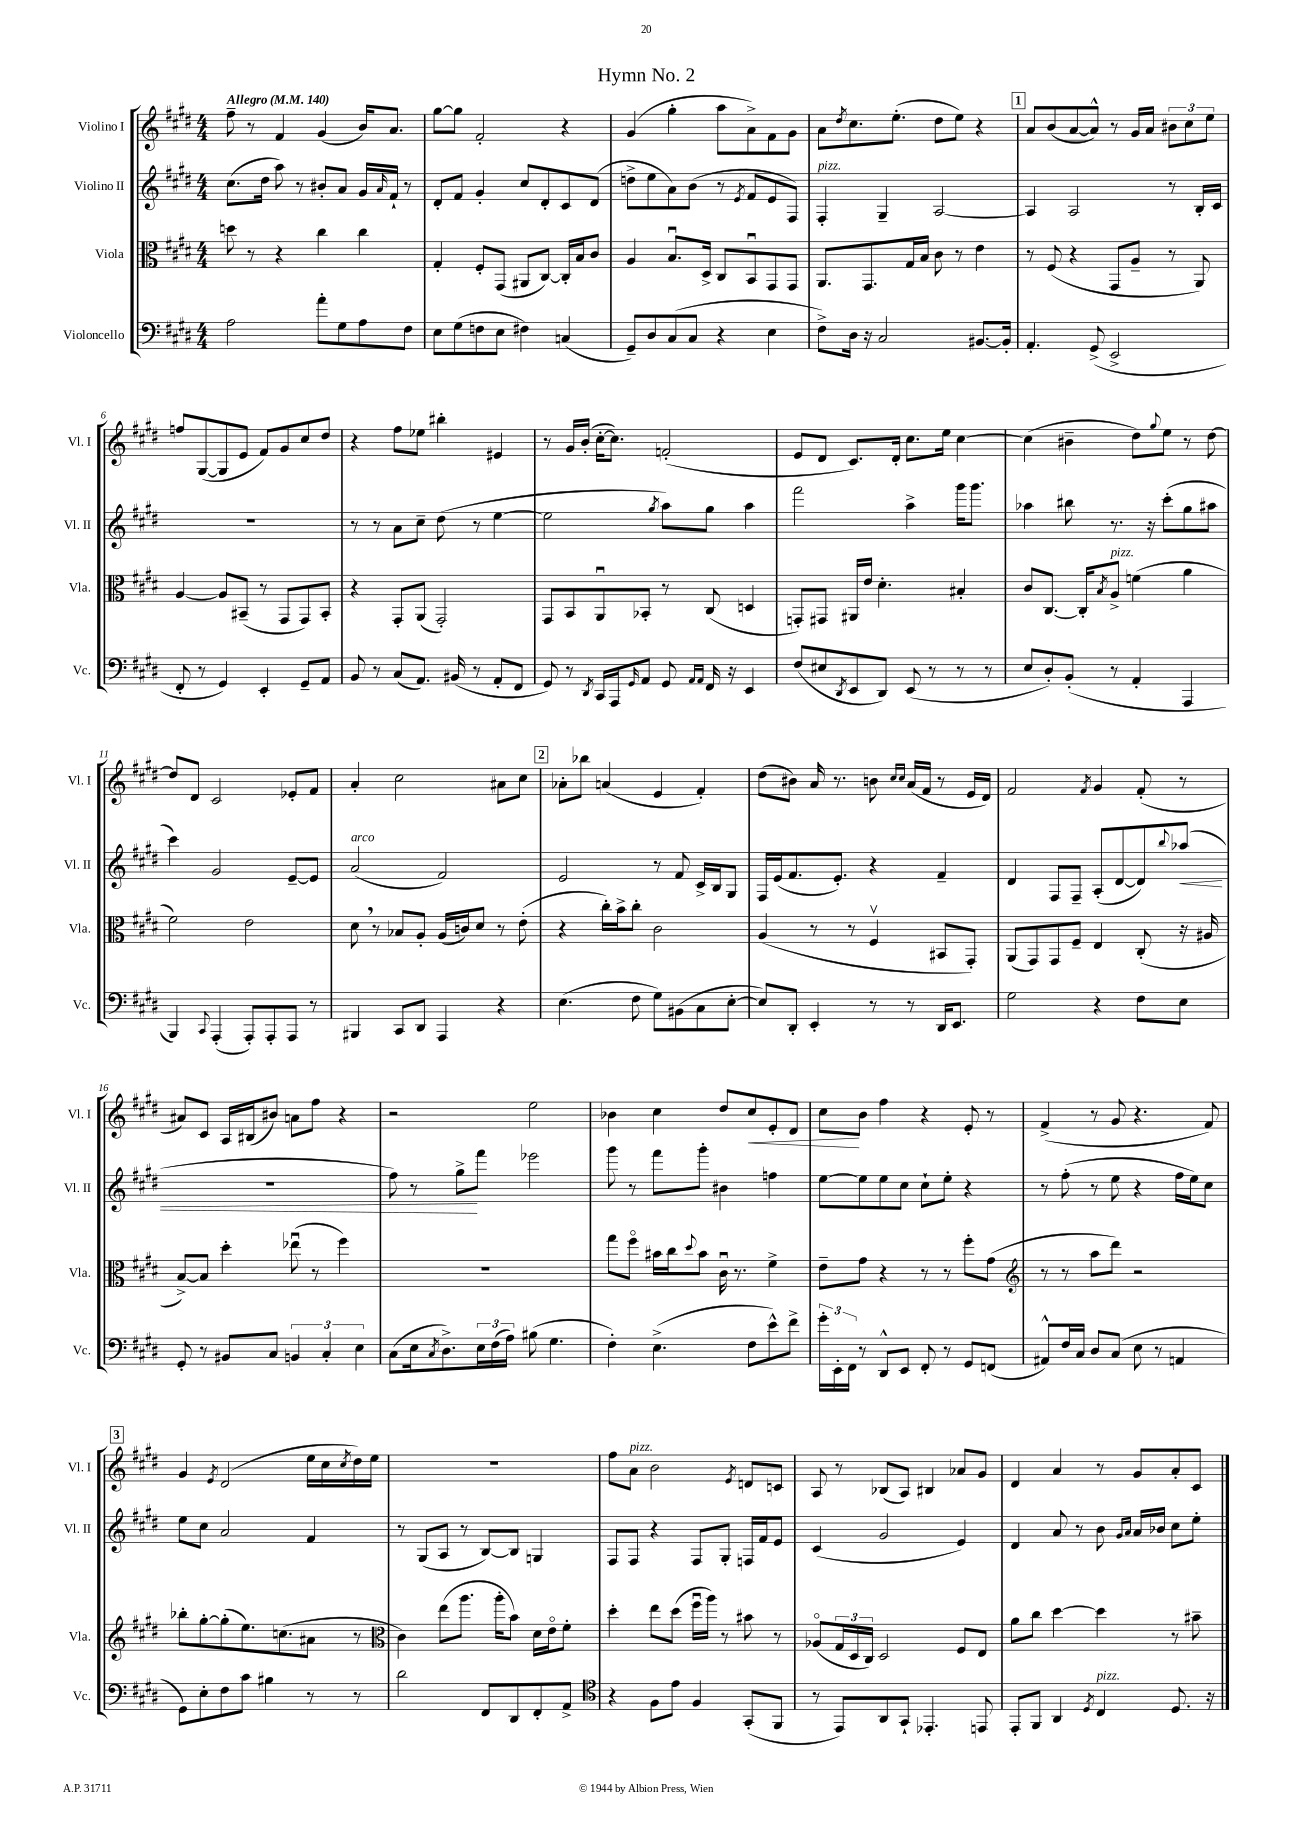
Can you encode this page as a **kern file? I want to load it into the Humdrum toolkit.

**kern	**kern	**kern	**kern
*staff4	*staff3	*staff2	*staff1
*clefF4	*clefC3	*clefG2	*clefG2
*k[f#c#g#d#]	*k[f#c#g#d#]	*k[f#c#g#d#]	*k[f#c#g#d#]
*M4/4	*M4/4	*M4/4	*M4/4
*MM140	*MM140	*MM140	*MM140
2A	8dd	(8.cc#	8ff#~
.	8r	.	8r
.	.	16dd#	.
.	4r	8aa)	4f#
.	.	8r	.
8a'	4cc#	8b#'	(4g#
8G#	.	8a	.
8A	4cc#	16g#	16b)
.	.	16qqa	.
.	.	16f#`	8.a
8F#	.	8r	.
=	=	=	=
8E	4G#'	8d#'	[8gg#
(8G#	.	8f#	8gg#]
8F	8F#'	4g#'	2f#'
8E	(8GG#	.	.
4F#)	8AA#	8cc#	.
.	[8C#)	8d#'	.
(4C	16C#']	8c#	4r
.	16B	.	.
.	8c#	(8d#	.
=	=	=	=
8GG#~)	4A	8dd^	(4g#
8D#	.	8ee	.
(8C#	8.Bu	8a)	4gg#'
8C#	.	(8b	.
.	16D#^	.	.
4r	8C#	8r	8aa
.	.	8qe	.
.	8BBu	8f#	8a^)
4E	8GG#	8e	8f#
.	8GG#	8F#)	8g#
=	=	=	=
8F#^)	8.AA	4F#'	8a
.	.	.	8qdd#
16D#	.	.	8.cc#
16r	8.GG#	.	.
2C#	.	4G#~	.
.	.	.	(8.ee'
.	16G#	.	.
.	16B	.	.
.	8c#	[2A	8dd#
.	8r	.	8ee)
[8.BB#	4e	.	4r
16BB#']	.	.	.
=	=	=	=
4.AA'	8r	4A]	8a
.	(8F#	.	(8b
.	4r	2A	[8a
(8GG#^	.	.	8a^^])
2EE^	8GG#	.	8r
.	8A~	.	16g#
.	.	.	16a
.	8r	8r	12b#
.	.	.	12cc#
.	8AA)	16B'	.
.	.	.	12ee
.	.	16c#	.
=	=	=	=
8FF#'	[4A	1r	8ff
8r	.	.	([8G#
4GG#)	8A]	.	8G#]
.	(8BB#~	.	8e
4EE'	8r	.	8f#)
.	8GG#	.	8g#
8GG#~	8GG#)	.	8cc#
8AA	8BB#'	.	8dd#
=	=	=	=
8BB	4r	8r	4r
8r	.	8r	.
(8C#	8GG#'	8a	8ff#
8.AA)	(8AA	8cc#~	8ee-
.	2GG#')	(8dd#	4bb#'
(16BB#	.	.	.
8r	.	8r	.
8AA'	.	[4ee	4e#
8FF#	.	.	.
=	=	=	=
8GG#)	8GG#	2ee]	8r
8r	8BB	.	16g#
.	.	.	(16b'
8qDD#	.	.	.
16CC#	8AAu	.	[16cc#'
16AAA	.	.	8.cc#])
16qqGG#	.	.	.
8AA	8BB-'	.	.
.	.	8qgg#	.
8GG#	8r	8aa)	(2f'
16qqAA	.	.	.
16qqAA	.	.	.
16FF#	(8C#	8gg#	.
16r	.	.	.
4EE	4D	4aa	.
=	=	=	=
(8F#	8GG')	2fff#	8e
8E#	8GG#	.	8d#
8qDD#	.	.	.
8EE	16AA#	.	8.c#)
.	16e	.	.
8DD#)	4.d#'	.	.
.	.	.	16d#'
(8EE	.	4aa^	8.cc#
8r	.	.	.
.	.	.	16ee
8r	4B#'	16ggg#	[4cc#
.	.	8.ggg#	.
8r	.	.	.
=	=	=	=
8E	8c#	4aa-	(4cc#]
8D#')	[8.C#	.	.
(8BB'	.	8bb#	4b#~
.	16C#']	.	.
.	8qB	.	.
8r	8A^	8.r	.
4AA'	(4f	.	8dd#)
.	.	16r	.
.	.	.	8qqgg#
.	.	(8ccc#'	8ee
4AAA	4a	8gg#	8r
.	.	8aa#	[8dd#
=	=	=	=
4BBB)	2f#)	4ccc#)	8dd#]
.	.	.	8d#
8qqCC#	.	.	.
(4AAA'	.	2g#	2c#
8AAA')	2e	.	.
8AAA'	.	.	.
8AAA	.	[8e~	8e-'
8r	.	8e]	8f#
=	=	=	=
4BBB#	8d#	(2a	4a'
.	8r	.	.
8CC#	8B-	.	2cc#
8DD#	8A'	.	.
4AAA	(16A	2f#)	.
.	16c)	.	.
.	8d#	.	.
4r	8r	.	8a#
.	(8e'	.	8cc#
=	=	=	=
(4.E	4r	2e	8a-'
.	.	.	8bb-
.	16cc#')	.	(4a
.	16b^	.	.
8F#	8cc#'	.	.
8G#)	2c#	8r	4e
(8BB#	.	8f#	.
8C#	.	16c#^	4f#')
.	.	16B	.
[8E'	.	8G#	.
=	=	=	=
8E])	(4A	16F#	(8dd#
.	.	(16e	.
8DD#'	.	8.f#	8b#)
4EE'	8r	.	16a
.	.	8.e')	8.r
.	8r	.	.
8r	4F#v	4r	8b
.	.	.	16qqcc#
.	.	.	16qqcc#
8r	.	.	(16a
.	.	.	16f#
16DD#	8BB#	4f#~	8r
8.EE	.	.	.
.	8GG#')	.	16e
.	.	.	16d#)
=	=	=	=
2G#	(8AA	4d#	2f#
.	8GG#)	.	.
.	8GG#	8F#	.
.	8F#~	8F#~	.
.	.	.	8qf#
4r	4E	(8A'	4g#
.	.	[8d#	.
8F#	(8C#'	8d#])	(8f#'
.	.	8qqbb	.
8E	16r	(8aa-	8r
.	16A#	.	.
=	=	=	=
8GG#'	[8B^)	1r	8a#)
8r	8B]	.	8c#
8BB#	4dd#'	.	16A
.	.	.	(16B#
8C#	.	.	8b#)
6BB	(8ee-u	.	8a
.	8r	.	8ff#
6C#'	.	.	.
.	4ff#)	.	4r
6E	.	.	.
=	=	=	=
(8C#	1r	8ff#)	2r
16E	.	8r	.
8qC#	.	.	.
8.D#^)	.	.	.
.	.	8gg#^	.
24E	.	8fff#	.
(24F#	.	.	.
24A)	.	.	.
(8B#	.	2eee-	2ee
4.G#	.	.	.
=	=	=	=
4F#')	8gg#	8ggg#	4b-
.	8ff#o	8r	.
(4.E^	16b#	8fff#	4cc#
.	16cc#	.	.
.	8qqdd#	.	.
.	8b#	8ggg#'	.
.	16c#u	4b#	8dd#
.	8.r	.	.
8F#	.	.	8cc#
8e^^)	4f#^	4ff	8e'
8f#^	.	.	8d#
=	=	=	=
24g#'	8e~	[8ee	8cc#
24EE'	.	.	.
24FF#	.	.	.
8r	8g#	8ee]	8b
8DD#^^	4r	8ee	4ff#
8EE	.	8cc#	.
8FF#'	8r	8cc#`	4r
8r	8r	8ee'	.
8GG#	8ff#'	4r	8e'
(8FF	(8g#	.	8r
=	=	=	=
*	*clefG2	*	*
8AA#^^)	8r	8r	(4f#^
16F#	8r	(8ff#'	.
16C#	.	.	.
8D#	8aa	8r	8r
(8C#	8ddd#)	8ee	8g#
8E	2r	4r	4.r
8r	.	.	.
4AA	.	16ff#	.
.	.	16ee)	.
.	.	8cc#	8f#)
=	=	=	=
8GG#)	8bb-'	8ee	4g#
8E'	[8gg#'	8cc#	.
.	.	.	8qe
8F#	(8gg#']	2a	(2d#
8c#	8.ee)	.	.
4B#	.	.	.
.	(8.cc	.	.
8r	8a#	4f#	16ee
.	.	.	16cc#
.	.	.	8qcc#
8r	8r	.	16dd#)
.	.	.	16ee
=	=	=	=
*	*clefC3	*	*
2d#	4c#)	8r	1r
.	.	(8G#	.
.	(8ee	8A	.
.	8.aa	8r	.
8FF#	.	[8B)	.
.	16aa'	.	.
8DD#	8b)	8B]	.
8FF#'	16d#	4G	.
.	16eo	.	.
8AA^	8f#'	.	.
=	=	=	=
*clefC4	*	*	*
4r	4dd#'	8F#	8ff#
.	.	8F#	8a
8F#	8ee	4r	2b
8e	(8dd#	.	.
4F#	16ff#u	8F#	.
.	16aa)	.	.
.	8r	8G#'	.
.	.	.	8qe
(8GG#'	8b#	16F	8d
.	.	16f#	.
8FF#	8r	8e	8c
=	=	=	=
8r	(8A-o	(4c#	8A
8EE)	24G#	.	8r
.	24D#	.	.
.	24C#)	.	.
8AA	2D#	2g#	(8B-
8GG#`	.	.	8A)
4.EE-'	.	.	4B#
.	8F#	4e)	8a-
8EE	8E	.	8g#
=	=	=	=
8EE'	8a	4d#	4d#
8FF#	8cc#	.	.
4AA	[4dd#	8a	4a
.	.	8r	.
8qD#	.	.	.
4C#	4dd#]	8b	8r
.	.	16qqg#	.
.	.	16qqa	.
.	.	16a	8g#
.	.	16b-	.
8.D#	8r	8cc#	8a'
.	8b#~	8ee'	8c#
16r	.	.	.
==	==	==	==
*-	*-	*-	*-
